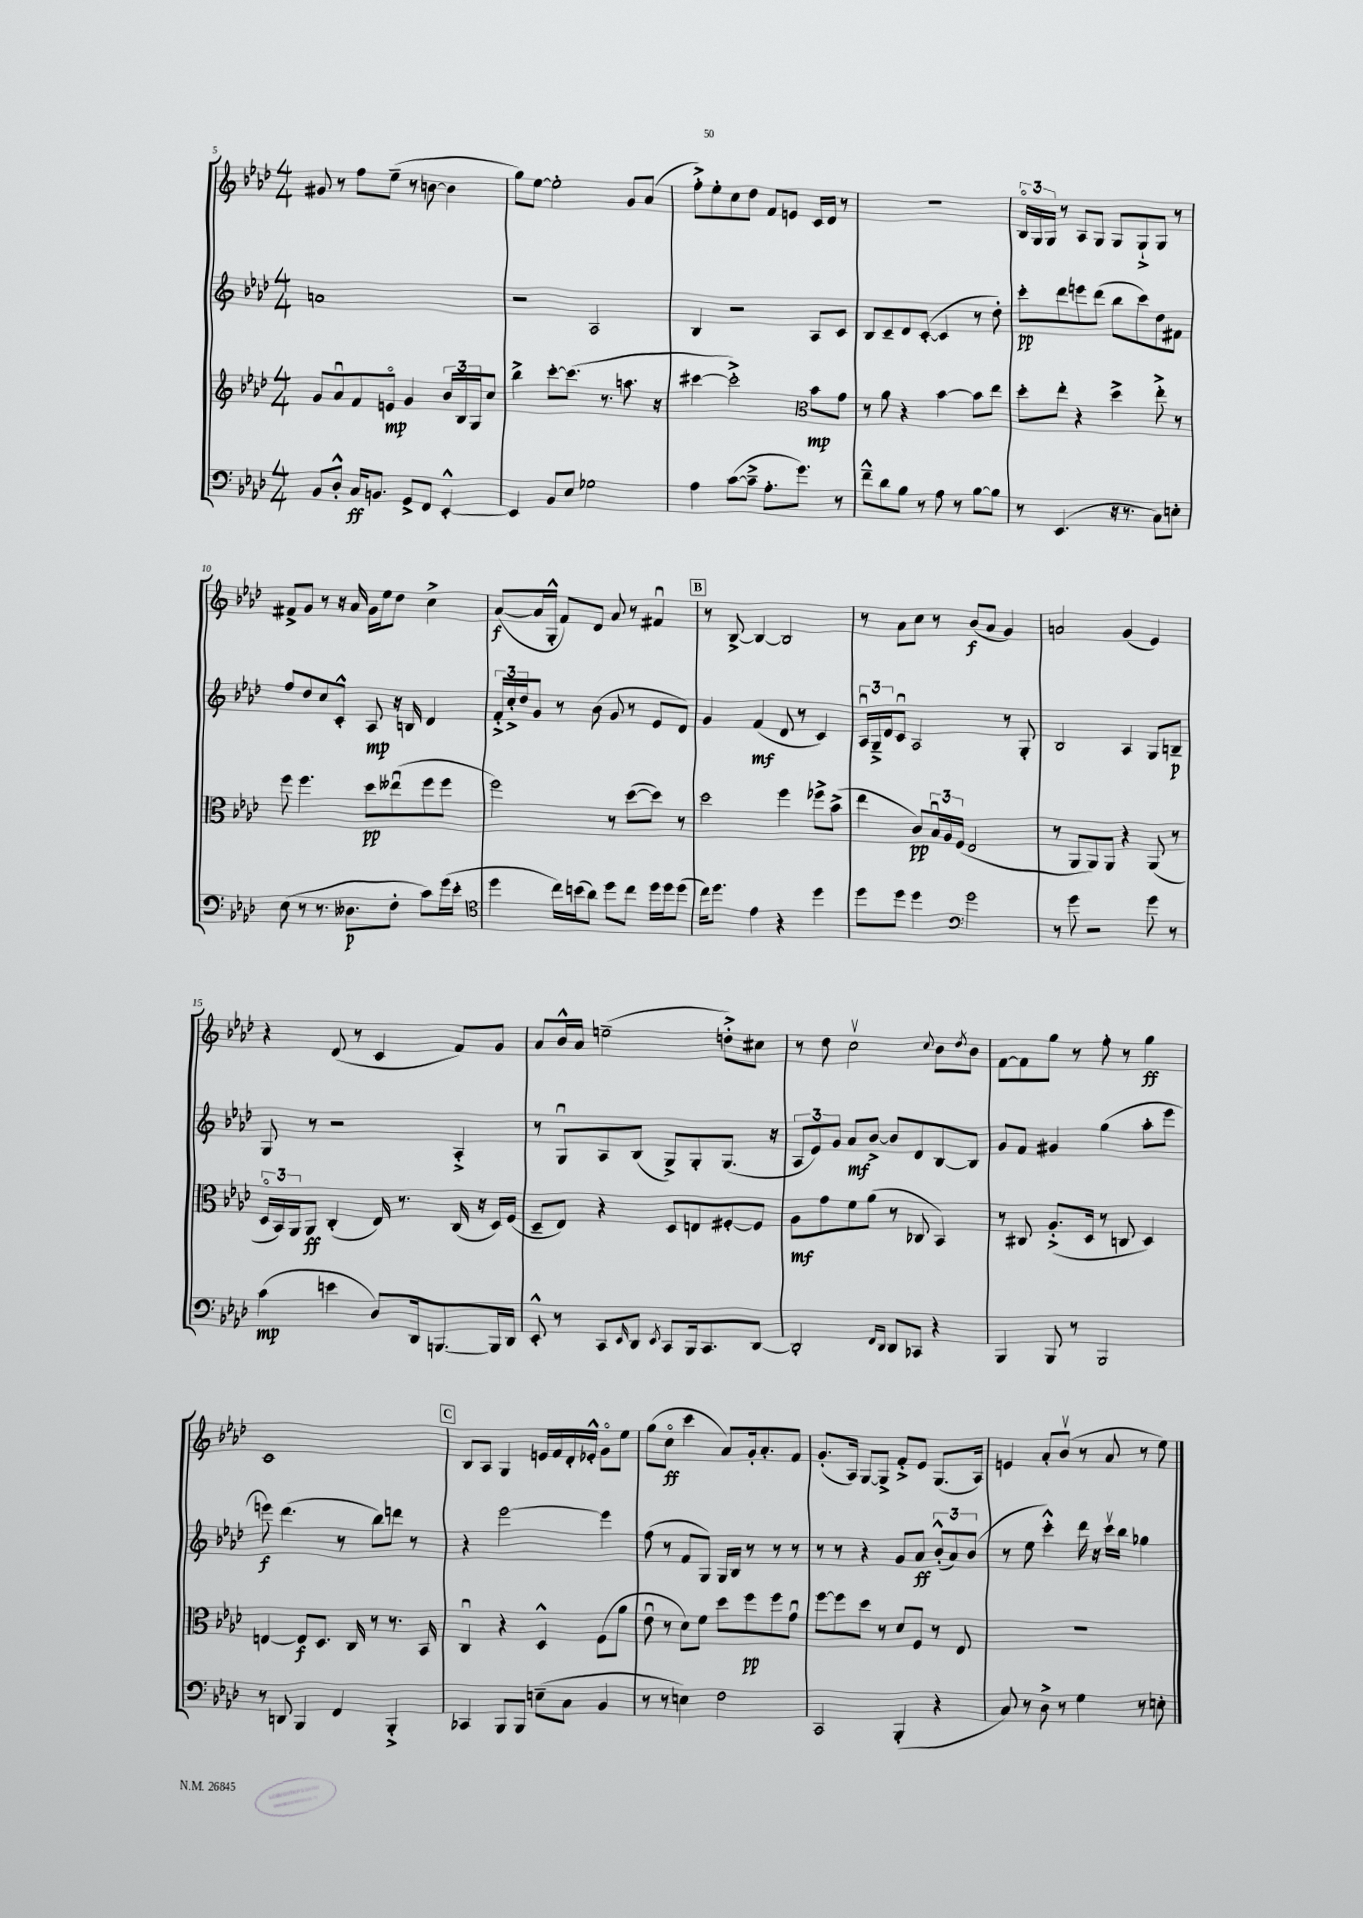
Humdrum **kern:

**kern	**kern	**kern	**kern
*staff4	*staff3	*staff2	*staff1
*clefF4	*clefG2	*clefG2	*clefG2
*k[b-e-a-d-]	*k[b-e-a-d-]	*k[b-e-a-d-]	*k[b-e-a-d-]
*M4/4	*M4/4	*M4/4	*M4/4
8BB-/L	8g/L	1a	8g#/
8D-'^^/J	8a-u/	.	8r
16C/LK	8f/	.	8ff\L
8.BB/J	.	.	.
.	8eo/J	.	(8ee-~\J
8GG^/L	4g/	.	8r
8FF/J	.	.	[8b\
[4EE-'^^/	24b-/LL	.	4b\]
.	24B-/	.	.
.	24G/J	.	.
.	8cc/J	.	.
=	=	=	=
4EE-/]	4bb-^\	2r	8gg\L)
.	.	.	[8ee-\J
8BB-/L	[8ccc'\L	.	2ee-'\]
8E-/J	(8.ccc\]J	.	.
2G-\	.	2A-/	.
.	8.r	.	.
.	8.aa\	.	8g/L
.	.	.	(8a-/J
.	16r	.	.
=	=	=	=
4A-\	[4ccc#\	4B-/	8ff'^\L)
.	.	.	8ee-'\
([8c\L	2ccc#'^\])	2r	8cc\
8c~^\]J	.	.	8dd-\J
8.A-'\L	.	.	8f/L
.	.	.	8e/J
8.g\J)	.	.	.
*	*clefC3	*	*
.	8b-\L	8A-/L	16c/LL
.	.	.	16d-/JJ
8r	8g\J	8c/J	8r
=	=	=	=
8f~^^\L	8r	8B-/L	1r
8d-\	8a-\	8c~/	.
8B-\J	4r	8d-/	.
8r	.	([8c'/J	.
8A-\	[4b-\	4c/]	.
8r	.	.	.
[8B-\L	8b-\]L	8r	.
8B-\]J	8ee-\J	8dd-'\)	.
=	=	=	=
8r	8dd-'\L	8ccc'\L	24B-o/LL
.	.	.	24G/
.	.	.	24G/JJ
(4.EE-/	8ee-'\J	8ddd-\	8r
.	4r	8eee\	8A-/L
.	.	(8ddd-\J	8G/J
16r	4dd-^\	8bb-\L	8G/L
8.r	.	.	.
.	.	8ccc\)	8G`^/
8C\L)	8ee-'^\	8dd-\	8G/J
8E'\J	8r	8f#\J	8r
=	=	=	=
(8E-\	8ff\	8ff/L	8f#^/L
8r	4.ff\	8dd-/	8g/J
8.r	.	8cc/	8r
.	.	8c'^^/J	16r
8.D--\L	.	.	16a-/
.	8dd-\L	8A-/	16g\LL
.	.	.	16ee-\J
8F'\J	(8ee--u\	16r	8dd-\J
.	.	16B/	.
8c\L)	8ff\	4d-/	4cc^\
(16g\L	8ff\J	.	.
16e-'\JJ	.	.	.
=	=	=	=
*clefC4	*	*	*
4dd-\	2ff\)	24f'^/LL	([8a-/L
.	.	24cc'^/	.
.	.	24dd-/J	.
.	.	8g/J	16a-/]L
.	.	.	16G'^^/JJ
16cc\LL)	.	8r	8f/L)
(16b\J	.	.	.
8a-\J)	.	(8b-\	8d-/J
8dd-\L	8r	8g/	8a-/
8cc\J	([8dd-\L	8r	8r
16dd-\LL	8dd-\]J)	8e-/L	4f#u/
16dd-\J	.	.	.
(8dd-\J	8r	8d-/J)	.
=	=	=	=
16cc\LK)	2dd-\	4g/	8r
8.dd-\J	.	.	.
.	.	.	[8B-^/
4e-\	.	(4f/	4B-/_
4r	4ff\	8d-/	2B-/]
.	.	8r	.
4dd-\	8ff-^\L	4c/)	.
.	(8b-^\J	.	.
=	=	=	=
8dd-\L	4ee-\	24A-u/LL	8r
.	.	24G~^/	.
.	.	24d-/J	.
8dd-\J	.	8cu/J	8a-\L
4dd-\	8c/L)	2A-/	8cc\J
.	24B-u/L	.	8r
.	24A-/	.	.
.	(24F/JJ	.	.
*clefF4	*	*	*
2g\	2E-/	.	(8b-/L
.	.	.	8a-/J
.	.	8r	4g/)
.	.	8G'/	.
=	=	=	=
8r	8r	2B-/	2a/
8g\	8AA-/L	.	.
2r	8AA-/)	.	.
.	8AA-/J	.	.
.	4r	4A-/	(4g/
8g\	(8AA-/	8G/L	4e-/)
8r	8r	8B~/J	.
=	=	=	=
(4c\	24D-o/LL	8G/	4r
.	24BB-/)	.	.
.	24AA-/J	.	.
.	8AA-/J	8r	.
4e\	(4C'/	2r	(8d-/
.	.	.	8r
8D-/L)	16E-/)	.	4c/
.	8.r	.	.
16DD-/k	.	.	.
[8.BBB/	.	.	.
.	(16C/	4A-'^/	8f/L)
.	16r	.	.
16BBB/]L	16D-/LL)	.	8g/J
16DD-/JJ	(16F/JJ	.	.
=	=	=	=
8EE-'^^/	8D-~/L	8r	8a-/L
8r	8E-/J)	8Gu/L	16b-^^/L
.	.	.	16a-/JJ
8CC/L	4r	8A-/	(2ee~\
16qqEE-/	.	.	.
8DD-/J	.	(8B-/J	.
8qEE-/	.	.	.
8CC/L	8D-/L	8G^/L)	.
16BBB-/k	8E/	8G'/	.
8.CC/	.	.	.
.	[8F#'/	(8.G/J	8dd'^\L)
[8DD-/J	8F#/]J	.	8cc#\J
.	.	16r	.
=	=	=	=
2DD-'/]	8A-\L	12A-/L	8r
.	.	12e-/)	.
.	8g\	.	8dd-\
.	.	12g/J	.
.	8f\	8a-/L	2ccv\
.	(8a-\J	[8b-^/J	.
16qqFF/LL	.	.	.
16qqDD-/JJ	.	.	.
8DD-/L	8r	8b-/]L	.
8CC-/J	8C-/	8d-/	.
.	.	.	8qqcc/
4r	4BB-/)	[8B-/	8b-\L
.	.	.	8qdd-/
.	.	8B-/]J	8b-\J
=	=	=	=
4BBB-/	8r	8g/L	[8f\L
.	8C#/	8f/J	8f\]
8BBB-/	(8.A-'^/L	4g#/	8gg\J
8r	.	.	8r
.	16D-/Jk	.	.
2BBB-/	8r	(4gg\	8ff'\
.	8C/	.	8r
.	4D-/)	8aa-'\L	4gg\
.	.	8eee-\J	.
=	=	=	=
8r	[4E/	8eee\)	1c
8DD/	.	(4.ddd-\	.
4BBB-/	8E/]L	.	.
.	8.D-/J	.	.
4FF/	.	8r	.
.	16C/	.	.
.	8r	8bb-\L)	.
4BBB-'^/	8.r	8ddd\J	.
.	.	8r	.
.	16BB-/	.	.
=	=	=	=
4CC-/	4Cu/	4r	8B-/L
.	.	.	8A-/J
8BBB-/L	4r	[2eee-\	4G/
8BBB-/J	.	.	.
(8E~\L	4D-^^/	.	16e/LL
.	.	.	16f/
8C\J	.	.	16d-'/
.	.	.	16e-'^^/JJ
4BB-/	(8F\L	4eee-\]	8go\L
.	8a-\J	.	8ee-\J
=	=	=	=
8r	8e-u\	(8ff\	(8gg\L
8r	8r	8r	8cco\J
4E\)	8d-\L)	8f/L	4ccc\
.	8f\J	8G/J)	.
2F\	8dd-\L	16G/LL	8a-/L)
.	.	16B-/JJ	.
.	8ff\	8r	16g'/k
.	.	.	8.a-'/
.	8ff\	8r	.
.	8gu\J	8r	8f/J
=	=	=	=
2CC/	[8ff\L	8r	(8.g'/L
.	8ff\]	8r	.
.	.	.	16A-/Jk)
.	8dd-\J	4r	[8G/L
.	8r	.	8G^/]J
(4BBB-'/	8d-/L	8g/L	8f'^/L
.	8F/J	8a-/J	8e-/J
4r	8r	(12b-'^^/L	(8.G/L
.	.	12a-/)	.
.	8E-/	.	.
.	.	(12b-/J	.
.	.	.	16A-/Jk)
=	=	=	=
8C/)	1r	8r	4e/
8r	.	8ee-\	.
8D-^\	.	4ccc'^^\)	8a-'/L
8r	.	.	(8b-v/J
4G\	.	16ddd-\	8r
.	.	16r	.
.	.	16cccv\LL	8a-/
.	.	16bb-\JJ	.
8r	.	4gg-\	8r
8E'\	.	.	8ee-\)
==	==	==	==
*-	*-	*-	*-
